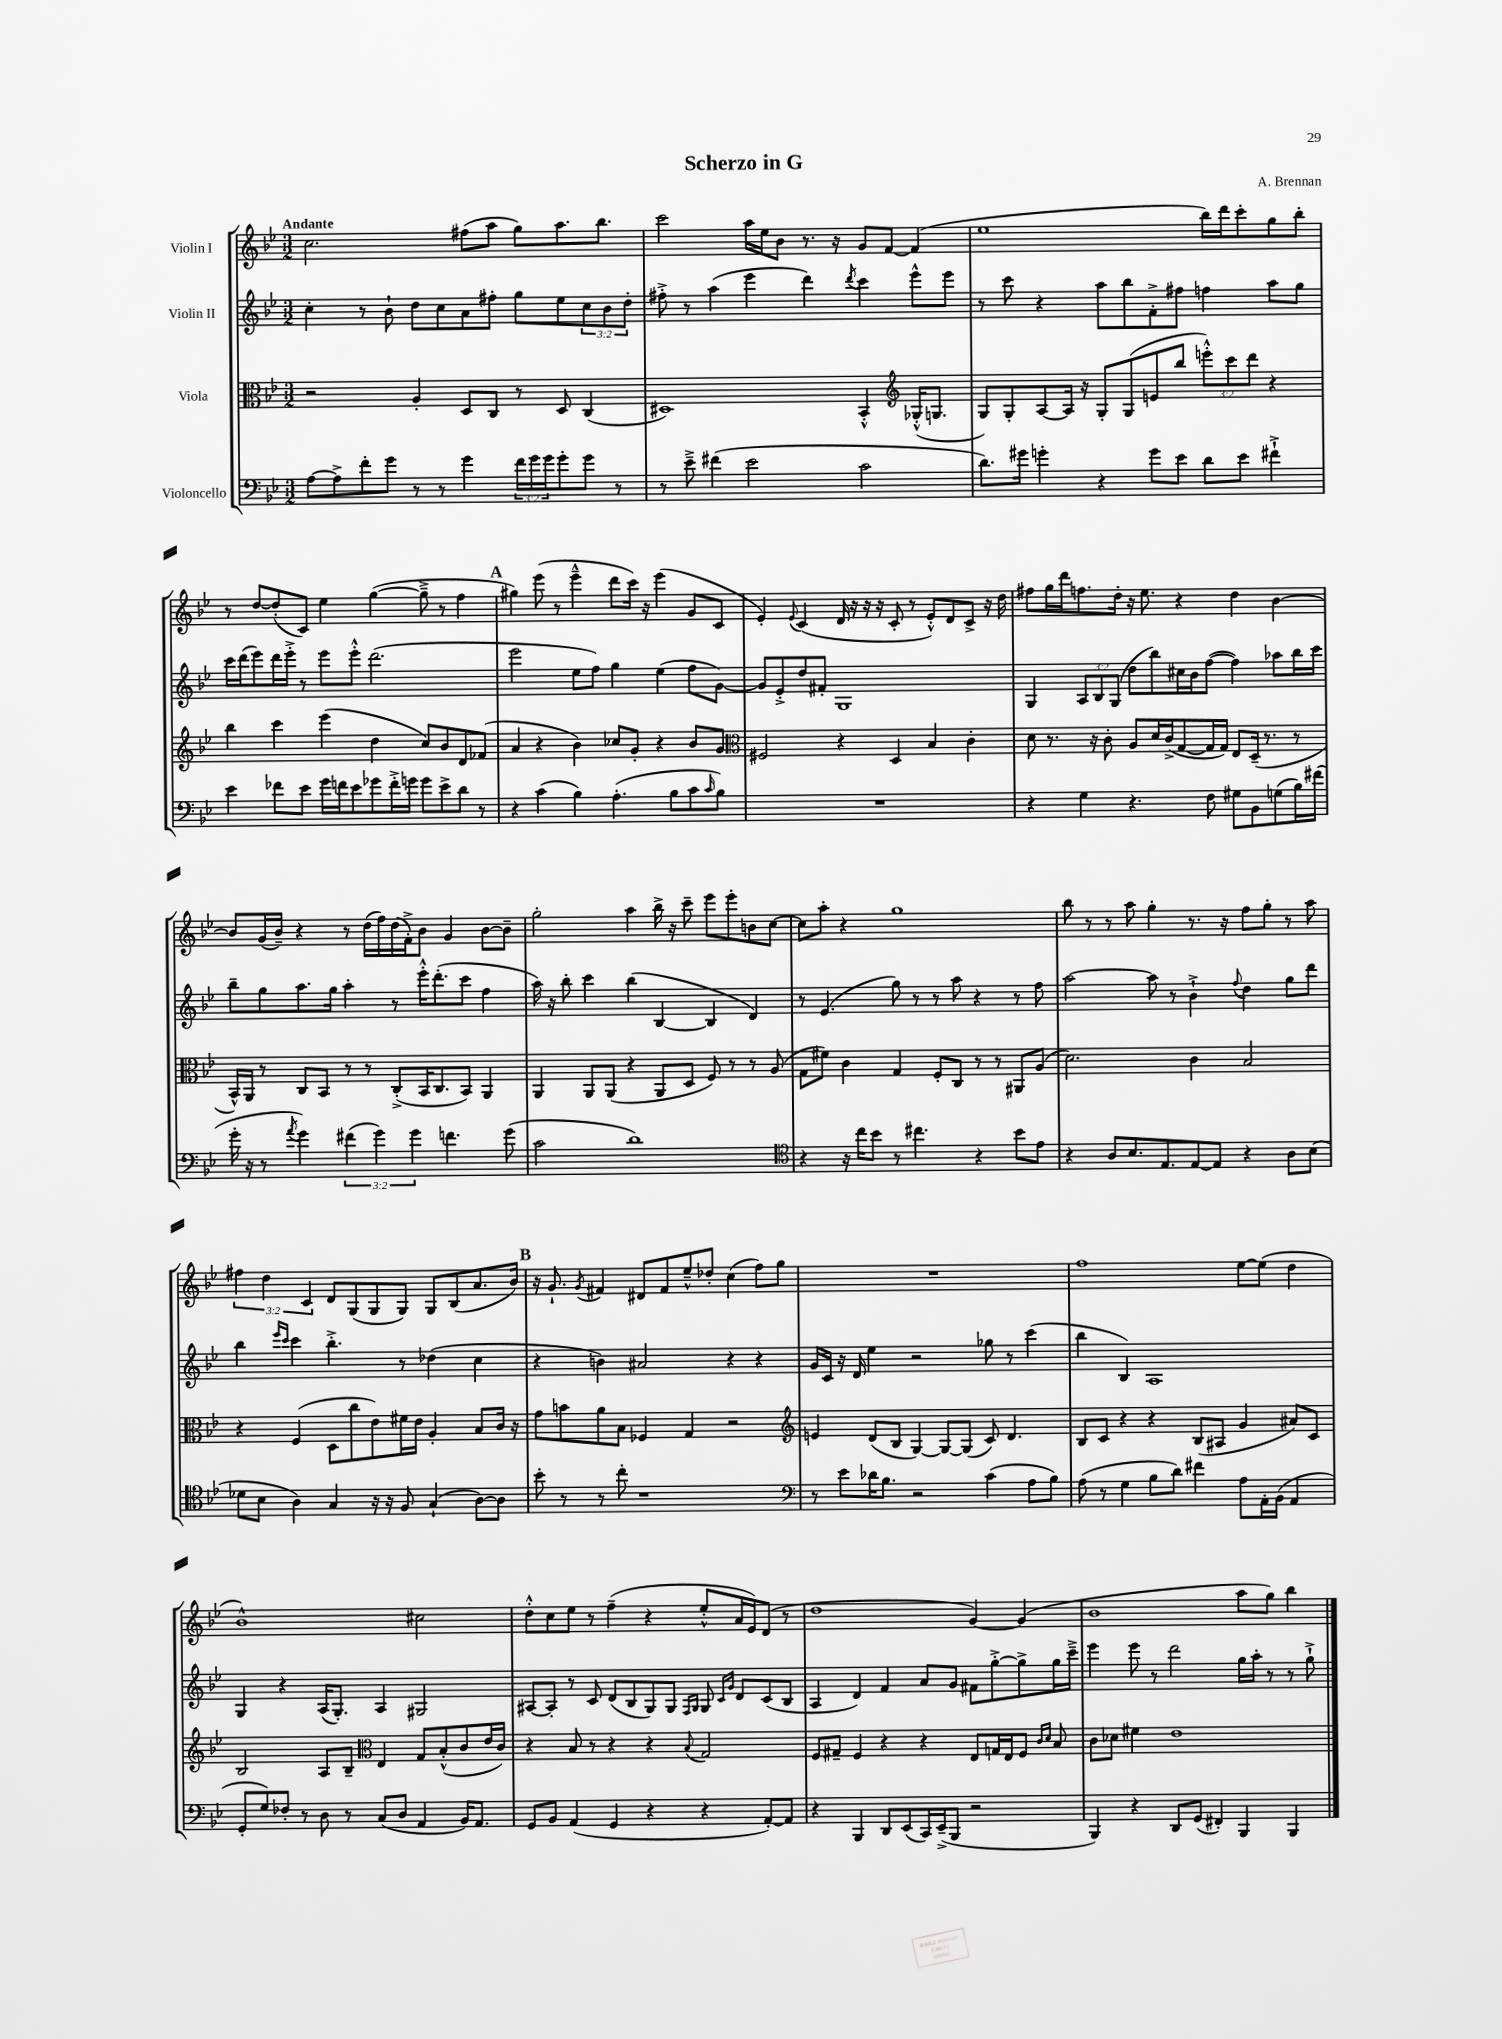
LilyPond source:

\header { title = "Scherzo in G" composer = "A. Brennan" }
<<
\new StaffGroup <<
\new Staff = "s0" \with { instrumentName = "Violin I" } {
    \clef treble \key bes \major \numericTimeSignature \time 3/2 \override Staff.TupletNumber.text = #tuplet-number::calc-fraction-text \tempo "Andante"
    c''2. fis''8( a''8 g''8) a''8. bes''8. |
    c'''2 a''16 ees''16 bes'8 r8. r16 g'8 f'8~ f'4( |
    ees''1 bes''16) d'''16 c'''8-. g''8 bes''8-. |
    r8 d''8~ d''8-.( c'8) ees''4 g''4~( g''8---> r8 f''4 |
    \mark \markup { \bold "A" } gis''4) ees'''8( r8 ees'''4---^ d'''8 c'''16) r16 ees'''4( g'8 c'8 |
    ees'4-.) \appoggiatura { ees'8 } c'4( d'16 r16 r16 r16 c'8-. r8 ees'8-.-^) d'8 c'8-> r16 d''16 |
    fis''8 g''16 d'''16 f''8. d''16-. r16 ees''8. r4 d''4 bes'4~ |
    bes'8 g'16( bes'16--) r4 r8 d''16( f''16) d''16( f'16-.->) bes'8 g'4 bes'8~ bes'8-- |
    g''2-. a''4 bes''16-> r16 c'''8-- ees'''8 ees'''8-. b'8 c''8~ |
    c''8 a''8-. r4 g''1 |
    bes''8 r8 r8 a''8 g''4-. r8. r16 f''8 g''8-. r8 a''8 |
    \tuplet 3/2 { fis''4 d''4 c'4 } d'8 g8( g8 g8) g8 bes8( a'8. bes'16) |
    \mark \markup { \bold "B" } r16 g'8.-! \acciaccatura { g'8 } fis'4 dis'8 fis'8 ees''8---^ des''8-. c''4( f''8) g''8 |
    R1. |
    f''1 ees''8~ ees''8( d''4 |
    bes'1-^) cis''2 |
    d''8-.-^ c''8 ees''8 r8 f''4--( r4 ees''8-.-^ a'16 ees'16) d'8( r8 |
    d''1 g'4~) g'4( |
    bes'1 a''8 g''8) bes''4 \bar "|." |
}
\new Staff = "s1" \with { instrumentName = "Violin II" } {
    \clef treble \key bes \major \numericTimeSignature \time 3/2 \override Staff.TupletNumber.text = #tuplet-number::calc-fraction-text
    c''4-. r8 bes'8-! d''8 c''8 a'8 fis''8-. g''8 ees''8 \tuplet 3/2 { c''8 bes'8 d''8-. } |
    fis''8-.-> r8 a''4( ees'''4 d'''4) \acciaccatura { d'''8 } c'''4 ees'''8-^ ees'''8 |
    r8 c'''8 r4 a''8 bes''8 f'8-.-> fis''8 f''4 a''8 g''8 |
    c'''16 d'''16( ees'''8) d'''16 ees'''16-.-> r8 ees'''8 ees'''8-.-^ d'''2.( |
    \mark \markup { \bold "A" } ees'''2 ees''8 f''8) g''4 ees''4( f''8 g'8~) |
    g'8 ees'8-.-> d''8 fis'8-. g1 |
    g4 \tuplet 3/2 { a8 bes8 g8( } d''8 bes''8) cis''16 bes'16 f''8~( f''4) aes''8 bes''16 c'''16 |
    bes''8-- g''8 a''8. g''16 a''4-. r8 ees'''16-.-^ d'''8.-.( c'''8 f''4 |
    a''16) r16 bes''8-. c'''4 bes''4( bes4~ bes4 d'4) |
    r8 ees'4.( g''8) r8 r8 a''8 r4 r8 f''8 |
    a''2~ a''8 r8 bes'4-!-> \appoggiatura { f''8 } d''4 g''8 d'''8 |
    bes''4 \grace { ees'''16 c'''16 } c'''4 bes''4.-.-> r8 des''4( c''4 |
    \mark \markup { \bold "B" } r4 b'4) ais'2 r4 r4 |
    g'16 c'16 r16 d'16 ees''4 r2 ges''8 r8 c'''4( |
    bes''4 bes4) a1 |
    g4 r4 a16( g8.-.) a4 gis2 |
    ais8~ ais8-. r8 c'8 d'8( bes8 g8) g8 \grace { f16 g16 } g8 \grace { c'16 g'16 } d'8 c'8( bes8 |
    a4 d'4) f'4 a'8 g'8 fis'8 g''8~-.-> g''8-> g''16 c'''16---> |
    ees'''4 ees'''8 r8 d'''2 g''16 a''16-. r8 r8 g''8-!-> \bar "|." |
}
\new Staff = "s2" \with { instrumentName = "Viola" } {
    \clef alto \key bes \major \numericTimeSignature \time 3/2 \override Staff.TupletNumber.text = #tuplet-number::calc-fraction-text
    r2 a4-. d8 c8 r8 d8 c4( |
    dis1) bes,4-.-^ \clef treble ges16-.-^( g8. |
    g8) g8-. a8~ a16 r16 g8-. g8( e'8 bes''8 \tuplet 3/2 { e'''8-.-^) c'''8 d'''8 } r4 |
    bes''4 c'''4 ees'''4( d''4 c''8) bes'8 d'8 fes'8( |
    \mark \markup { \bold "A" } a'4 r4 bes'4) ces''8 g'8-. r4 bes'8 g'8 |
    \clef alto fis2 r4 d4 bes4 c'4-. |
    d'8 r8. r16 c'8-. a8 d'16 c'16->( g8~ g16 g16) ees8 d16--( r8. r8 |
    bes,16-^) a,16 r8 c8 bes,8 r8 r8 c8-.->( bes,16 c8. bes,8) a,4 |
    a,4 a,8 a,8( r4 a,8 d8 f8) r8 r8 a8( |
    g8 fis'8) c'4 g4 f8-. c8 r8 r8 ais,8 a8( |
    d'2.) c'4 bes2 |
    r4 f4( d8 c''8 ees'8) fis'16 ees'16 a4-. bes8 c'16 r16 |
    \mark \markup { \bold "B" } g'8 b'8 a'8 bes8 fes4 g4 r2 |
    \clef treble e'4 d'8( bes8 g4~) g8~ g8( c'8) d'4. |
    bes8 c'8 r4 r4 bes8( ais8 g'4 ais'8) c'8 |
    bes2 a8 bes8-- \clef alto ees4 g8 bes8-.-^( c'8 ees'16 c'16) |
    r4 bes8 r8 r4 r4 \appoggiatura { bes8 } g2 |
    f8 gis8-- f4 r4 r4 ees8 g16 ees16 f8 \grace { c'16 d'16 } bes8 |
    c'8 des'8 fis'4 ees'1 \bar "|." |
}
\new Staff = "s3" \with { instrumentName = "Violoncello" } {
    \clef bass \key bes \major \numericTimeSignature \time 3/2 \override Staff.TupletNumber.text = #tuplet-number::calc-fraction-text
    a8~ a8-> f'8-. g'8 r8 r8 g'4 \tuplet 3/2 { f'16 g'16 g'16 } g'8-. g'8 r8 |
    r8 ees'8---> fis'4( ees'2 c'2 |
    d'8.) gis'16 g'4-. r4 g'8 ees'8 d'8 ees'8 fis'4-!-> |
    ees'4 fes'8 ees'8 g'16 f'16 ees'8 ges'8 f'16-.-> g'16 g'8 ees'8-> d'8 r8 |
    \mark \markup { \bold "A" } r4 c'4( bes4) a4.-.( bes8 c'8 \grace { c'16 } bes8) |
    R1. |
    r4 g4 r4. f8 gis8 bes,8 g8( bes16) fis'16( |
    g'16-. r16 r8 \acciaccatura { a'8 } g'4) \tuplet 3/2 { fis'4( g'4) g'4 } f'4. g'8( |
    c'2 d'1) |
    \clef tenor r4 r16 c''16 bes'8 r8 cis''4. r4 bes'8 ees'8 |
    r4 a8 bes8. ees8. ees8~ ees8 r4 a8 bes8( |
    des'8 bes8 a4) g4 r16 r16 f8 g4-!( a8~) a8 |
    \mark \markup { \bold "B" } bes'8-. r8 r8 c''8-. r1 |
    \clef bass r8 ees'8 des'16 bes8. r2 c'4( a8 bes8) |
    a8( r8 g4 bes8 d'8) fis'4 a8 a,16-. bes,16( a,4 |
    g,8-. g8) fes8-. r8 d8 r8 c8( d8 a,4 bes,16) a,8. |
    g,8 bes,8 a,4( g,4 r4 r4 a,8~-.) a,8 |
    r4 bes,,4 d,8 ees,8( c,16) ees,16--->( bes,,8 r2 |
    bes,,4) r4 d,8 g,8( fis,4-.) bes,,4 bes,,4 \bar "|." |
}
>>
>>
\layout { \context { \Score \remove "Bar_number_engraver" } }
